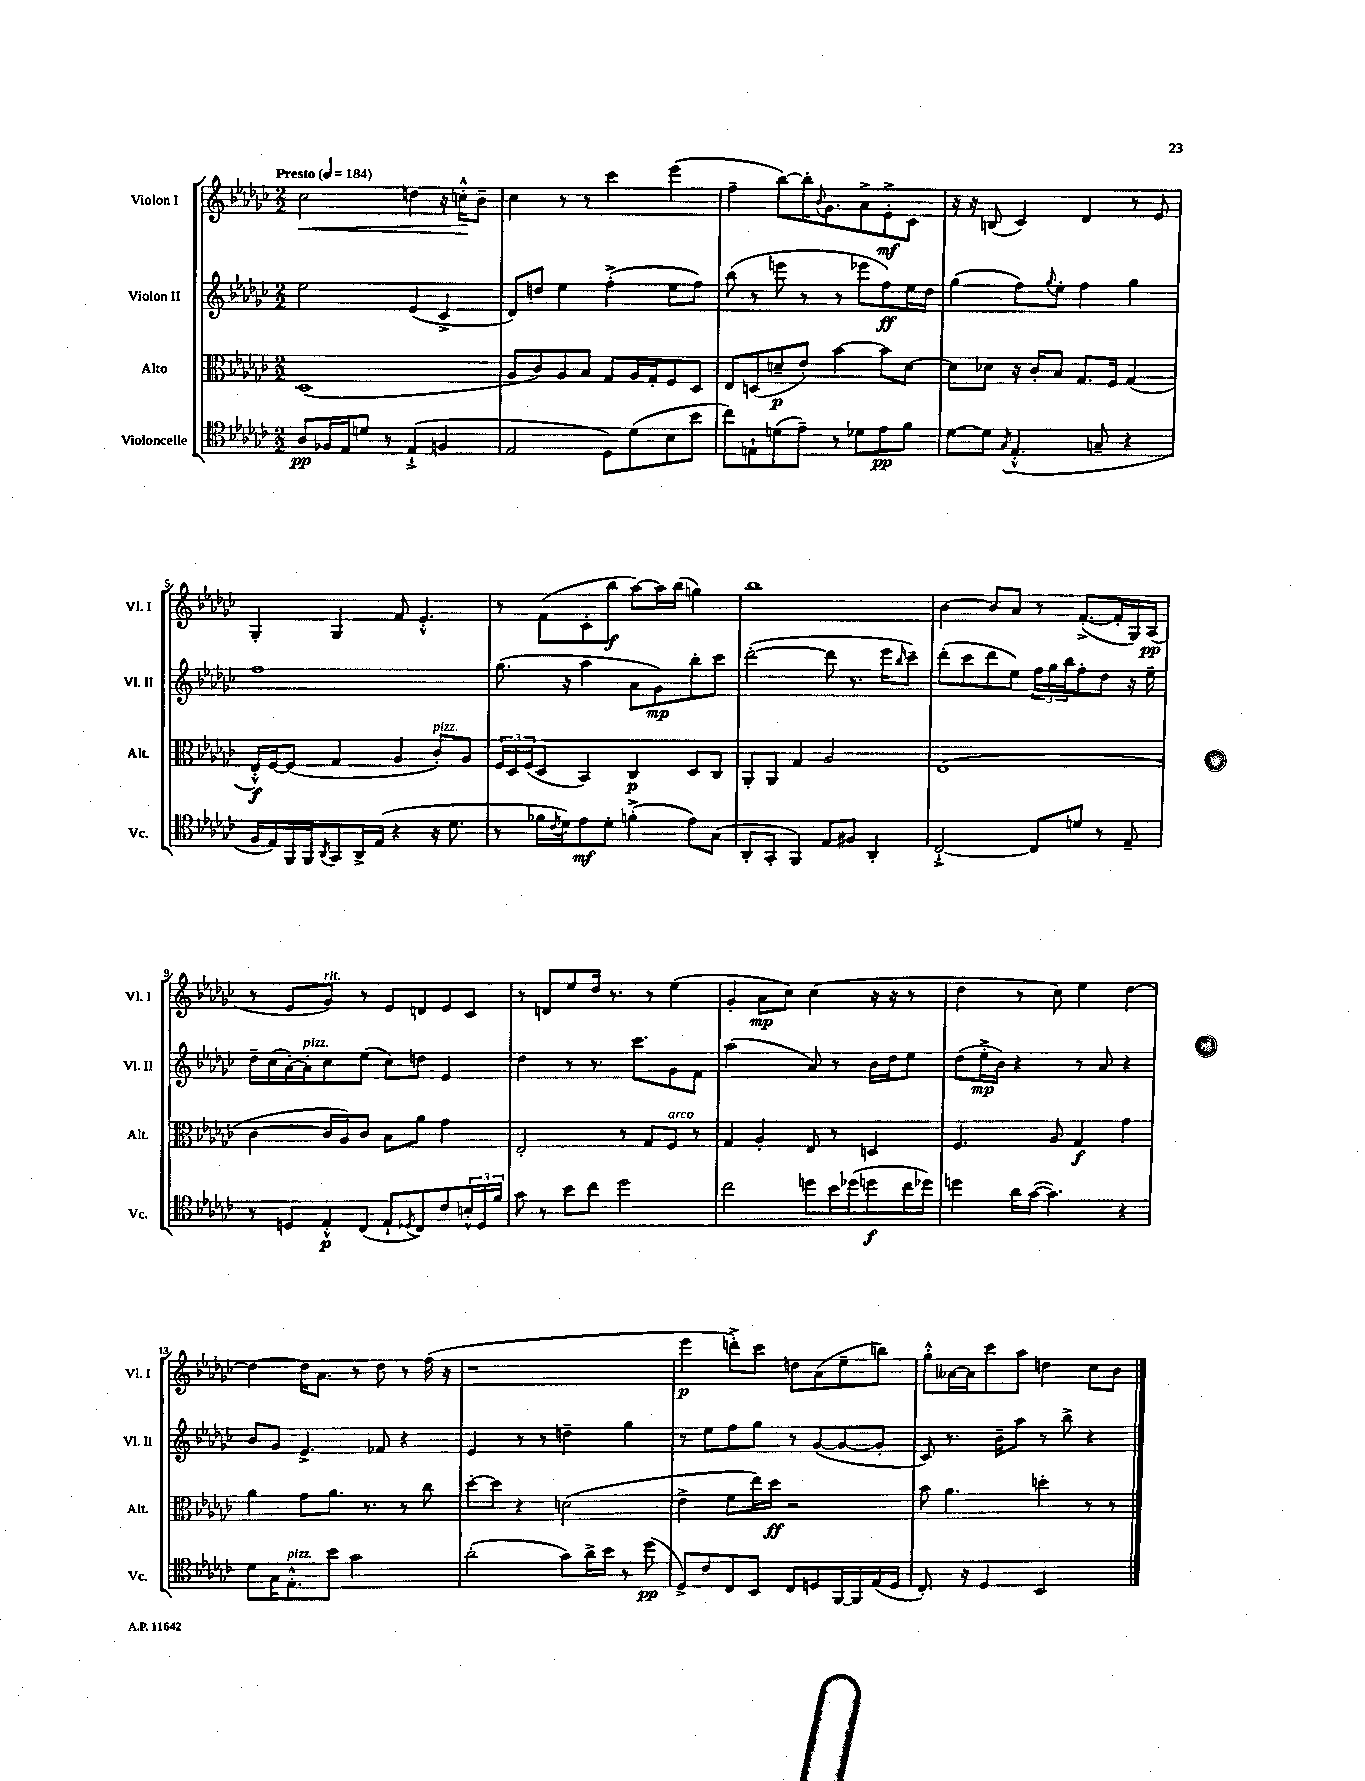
<<
\new StaffGroup <<
\new Staff = "s0" \with { instrumentName = "Violon I" shortInstrumentName = "Vl. I" } {
    \clef treble \key ges \major \numericTimeSignature \time 2/2 \tempo "Presto" 4 = 184
    ces''2\< d''4 r16 c''16-.-^\! bes'8-- |
    ces''4 r8 r8 ces'''4 ees'''4( |
    f''4-- bes''8~) bes''16-. \appoggiatura { bes'8 } ges'8. aes'8-> ees'8-.->\mf ces'8 |
    r16 r16 b8( ces'4) des'4 r8 ees'8 |
    ges4-. ges4 f'8 ees'4.-.-^ |
    r8 f'8( ces'8-. bes''8\f aes''8~) aes''16 bes''16( g''4) |
    bes''1 |
    bes'4~ bes'8 aes'8 r8 f'8.~-.->( f'16-. ges16) aes16\pp( |
    r8 ees'8 ges'8^\markup { \italic "rit." }) r8 ees'8 d'8 ees'8 ces'8 |
    r8 d'8 ees''8 des''16 r8. r8 ees''4( |
    ges'4-. aes'8\mp ces''8) ces''4( r16 r16 r8 |
    des''4 r8 ces''8) ees''4 des''4~ |
    des''4~ des''16 aes'8. r8 des''8 r8 f''16( r16 |
    r1 |
    ees'''4\p d'''8-.->) ces'''8 d''8 aes'8( ees''8-- b''8) |
    ges''8-.-^ aeses'16~ aeses'16 ces'''8 aes''8 d''4 ces''8 bes'8 \bar "|." |
}
\new Staff = "s1" \with { instrumentName = "Violon II" shortInstrumentName = "Vl. II" } {
    \clef treble \key ges \major \numericTimeSignature \time 2/2
    ees''2 ees'4( ces'4-> |
    des'8) d''8 ees''4 f''4-.->( ees''8 f''8) |
    bes''8( r8 e'''8 r8 r8 ees'''8 f''8\ff) ees''16 des''16 |
    ges''4( f''8) \appoggiatura { ges''8 } ees''8-. f''4 ges''4 |
    f''1 |
    ges''8.( r16 aes''4 aes'8 ges'8\mp) bes''8-. ces'''8 |
    des'''2~-.( des'''8 r8. ees'''16 \grace { bes''16 } ces'''8--) |
    des'''8-.( ces'''8 des'''8 ees''8) \tuplet 3/2 { f''16 ges''16 bes''16 } f''8-. des''8 r16 ees''16-- |
    des''16-- ces''16( aes'16~-.) aes'16-.^\markup { \italic "pizz." } ces''8 ees''8( ces''8) d''8 ees'4 |
    des''4 r8 r8. ces'''8. ges'8 f'8 |
    aes''2( aes'8) r8 bes'16 des''16 ees''8 |
    des''8( ees''16-.->\mp bes'16) r4 r8 aes'8 r4 |
    bes'8 ges'8 ees'4.-> fes'8 r4 |
    ees'4 r8 r8 d''4-- ges''4 |
    r8 ees''8 f''8 ges''8 r8 ges'8~( ges'8~ ges'8-. |
    ces'8) r8. bes'16-- aes''8 r8 bes''8-> r4 \bar "|." |
}
\new Staff = "s2" \with { instrumentName = "Alto" shortInstrumentName = "Alt." } {
    \clef alto \key ges \major \numericTimeSignature \time 2/2
    des1( |
    aes8 ces'8) aes8 bes8 ges8 aes16 ges16-. f8 des8 |
    ees8 d8( d'8--\p ees'8-.) bes'4~ bes'8 d'8~ |
    d'8 des'8 r16 ces'16-. bes8 ges8. f16 ges4( |
    ees16-.-^\f) f16~ f8( ges4 aes4 ces'8-.^\markup { \italic "pizz." }) aes8 |
    \tuplet 3/2 { f16 des16 f16( } des8 bes,4) ces4\p des8 ces8 |
    aes,8-. aes,8 ges4 aes2 |
    ees1( |
    ces'4~ ces'16 aes16) ces'8 bes8 aes'8 ges'4 |
    ees2-. r8 ges8 f8^\markup { \italic "arco" } r8 |
    ges4 aes4-. ees8 r8 d4 |
    f4. aes8 ges4\f ges'4 |
    aes'4 ges'8 aes'8. r8. r8 ces''8 |
    des''8~-. des''8 r4 d'2( |
    ees'4-> f'8 ees''16) des''16\ff r2 |
    bes'8 aes'4. d''4-. r8 r8 \bar "|." |
}
\new Staff = "s3" \with { instrumentName = "Violoncelle" shortInstrumentName = "Vc." } {
    \clef tenor \key ges \major \numericTimeSignature \time 2/2
    aes8\pp fes16 ees16 d'8 r8 ees4-!->( f4 |
    ees2 des8) des'8( bes8 bes'8 |
    ces''8) e8-! d'8( ees'8--) r8 des'8 ees'8\pp f'8 |
    des'8~ des'8 \acciaccatura { ges8 } ees4.-.-^( g8-- r4 |
    f16 ees16) f,16 f,16 \acciaccatura { aes,8 } ges,8 aes,16-> ees16( r4 r16 des'8. |
    r8 fes'16 \acciaccatura { ces'8 } des'16) ees'8\mf des'8-. f'4-.->( ees'8) ges8( |
    aes,8-. ges,8-. f,4) ees8 fis8 aes,4-. |
    ces2~-!-> ces8 d'8 r8 ees8-- |
    r8 d8 ees8-.-^\p ces8( ees8-! \acciaccatura { des8 } ces8) ces'8 \tuplet 3/2 { b16-.-^ des16 f'16 } |
    ges'8 r8 bes'8 ces''8 des''2 |
    ces''2 d''8 bes'16 des''16( d''8\f ces''16 des''16) |
    d''4 aes'16 ges'16~( ges'4.) r4 |
    des'8 ges16 ees8.-.-^^\markup { \italic "pizz." } bes'8 ges'2 |
    aes'2-.( ges'8) aes'16-> bes'16 r8 des''8\pp( |
    des8->) ces'8 ces8 bes,8 ces8 d8 f,16~ f,16 ees16( d16 |
    ces8.-.) r16 des4 bes,2 \bar "|." |
}
>>
>>
